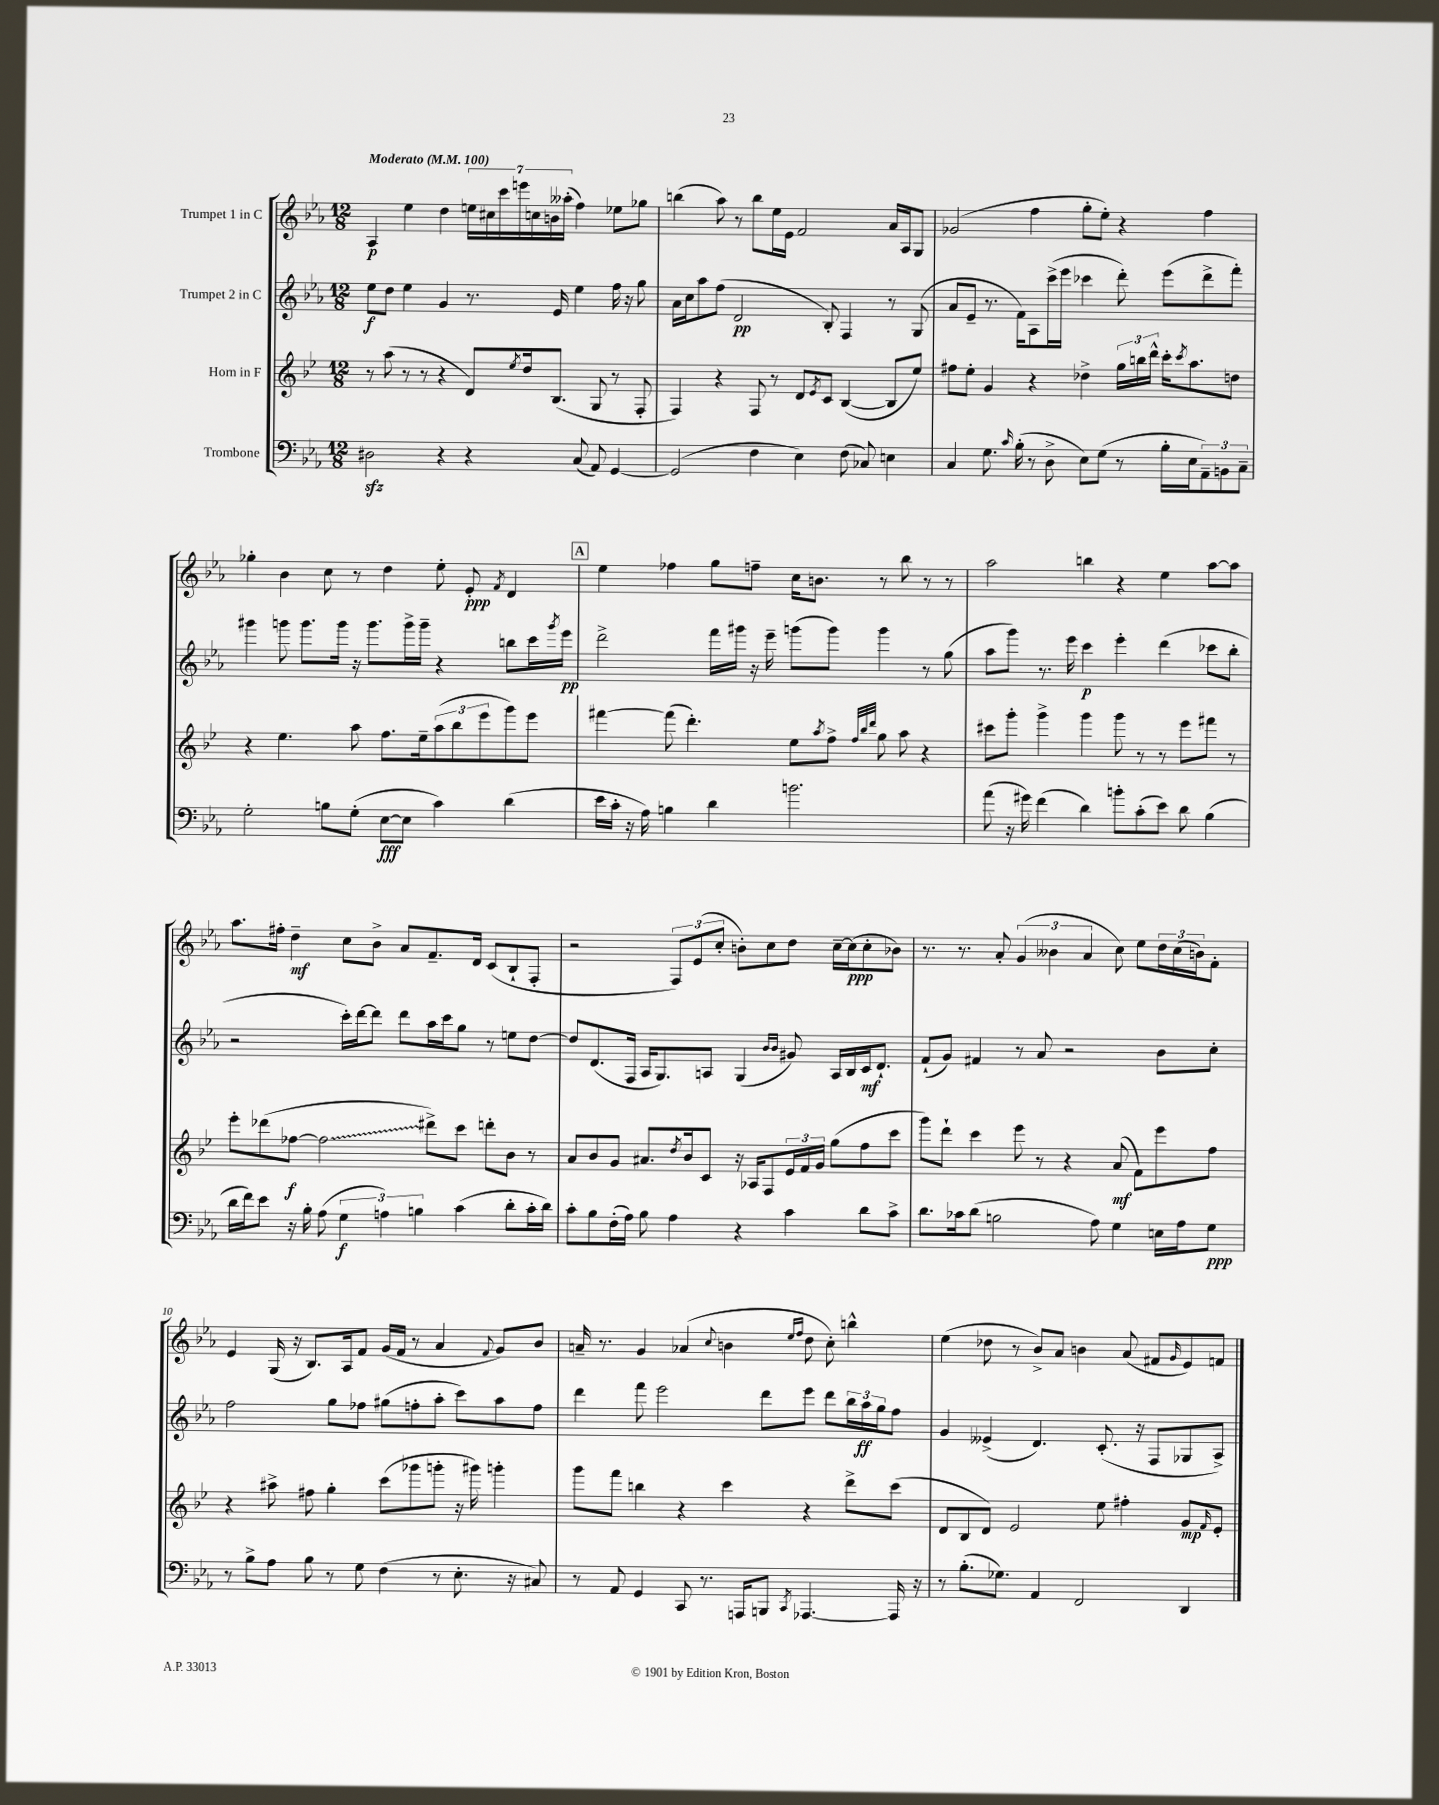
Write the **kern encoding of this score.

**kern	**kern	**kern	**kern
*staff4	*staff3	*staff2	*staff1
*clefF4	*clefG2	*clefG2	*clefG2
*k[b-e-a-]	*k[b-e-]	*k[b-e-a-]	*k[b-e-a-]
*M12/8	*M12/8	*M12/8	*M12/8
*MM100	*MM100	*MM100	*MM100
2D#\	8r	8ee-\L	4A-/
.	(8aa\	8dd\J	.
.	8r	4ee-\	4ee-\
.	8r	.	.
4r	4r	4g/	4dd\
4r	8d/L)	8.r	28ee\LL
.	.	.	28cc#\
.	.	.	28ccc\
.	.	.	28eee\
.	8qee-/	.	.
.	16dd/k	.	.
.	.	.	28cc\
.	.	.	28b\
.	(8.B-/J	16e-/	.
.	.	.	(28aa--'\JJ
(8C/	.	4ee-\	4ff\)
8AA-/)	8G/	.	.
[4GG/	8r	16ff\	8ee-\L
.	.	16r	.
.	8F'/	8gg\	8gg-\J
=	=	=	=
(2GG/]	4F/)	16a-\LL	(4bb\
.	.	16cc\J	.
.	.	8aa-\	.
.	4r	(8ff\J	8aa-\)
.	.	2d/	8r
4F\	8F/	.	8bb\L
.	8r	.	16ee-\L
.	.	.	16e-\JJ
4E-\)	8d/L	.	2f/
.	8qe-/	.	.
.	8c/J	8B-'/)	.
(8F\	([4B-/	4F/	.
8C-/)	.	.	.
4E\	8B-/]L	8r	16a-/LL
.	.	.	16A-/J
.	8ee-/J)	(8G/	8G/J
=	=	=	=
4C/	8ff#\L	8a-/L	(2g-/
.	8ee-'\J	8e-~/J	.
8.G\	4g/	8.r	.
16qqc/	.	.	.
(16B-'\	.	16f\LK)	.
8r	4r	8A-\	4ff\
8D^\	.	(16ccc^\L	.
.	.	16eee-\JJ	.
8E-\L)	4dd-^\	4ccc-\	8gg'\L
(8G\J	.	.	8ee-'\J)
8r	24gg\LL	8ddd'\)	4r
.	24bb\	.	.
.	24ddd^^\JJ	.	.
16B-'\LL	16ccc'\LK	(8eee-\L	.
.	8qccc/	.	.
16E-\J	8.aa\	.	.
12AA-~\)	.	8ddd^\	4ff\
12BB\	.	.	.
.	8dd\J	8fff'\J)	.
12C~\J	.	.	.
=	=	=	=
2G'\	4r	4ggg#\	4gg-'\
.	4.ee-\	8ggg\	4b-\
.	.	8.ggg\L	.
8B\L	.	.	8cc\
.	.	16ggg\Jk	.
(8G'\J	8aa\	16r	8r
.	.	8.ggg\L	.
[8E-\L	8.ff\L	.	4dd\
8E-\]J	.	16ggg^\L	.
.	16ee-~\k	16ggg~\JJ	.
4c\)	(12aa\	4r	8ee-'\
.	12bb-\	.	.
.	.	.	8e-'/
.	12eee-\	.	.
.	.	.	8qf/
(4d\	8ggg\)	8bb\L	4d/
.	8eee-\J	16ccc\L	.
.	.	8qggg/	.
.	.	16eee-\JJ	.
=	=	=	=
16e-\LL	[4fff#\	2ddd^\	4ee-\
16c'\JJ	.	.	.
16r	.	.	.
16A-\)	.	.	.
4B\	(8fff#\]	.	4ff-\
.	4.ddd'\)	.	.
4d\	.	16fff\LL	8gg\L
.	.	16ggg#\JJ	.
.	.	16r	8ff~\J
.	.	16eee-~\	.
2.b\	8ee-\L	(8ggg\L	16cc\LK
.	.	.	8.b\J
.	8qaa/	.	.
.	8ff^\J	8ggg\J)	.
.	32qqff/LLL	.	.
.	32qqbb-/	.	.
.	32qqddd/JJJ	.	.
.	8gg\	4ggg\	8r
.	8aa\	.	8bb-\
.	4r	8r	8r
.	.	(8gg\	8r
=	=	=	=
(8a-\	8ccc#\L	8aa-\L	2aa-\
16r	8ggg'\J	8ggg\J)	.
16g#\)	.	.	.
(4f\	4ggg^\	8.r	.
.	.	16eee-\	.
4d\)	4ggg\	4ccc\	4bb\
8b'\L	8ggg\	4eee-'\	4r
(8c'\	8r	.	.
8e-\J)	8r	(4ddd\	4ee-\
8d\	8eee-\L	.	.
(4B-\	8fff#\J	8ccc-\L	[8aa-\L
.	8r	8bb-'\J	8aa-\]J
=	=	=	=
16d\LL	8eee-'\L	2r	8.aa-\L
16f\J)	.	.	.
8e-\J	(8ddd-\	.	.
.	.	.	16ff#'\Jk
16r	[8ff-\J	.	4dd~\
16B-'\	.	.	.
(8A-\	2ff-\]	.	.
6G\	.	16ccc'\LL)	8cc\L
.	.	[16ddd\J	.
.	.	8ddd\]J	8b-^\J
6A\)	.	.	.
.	.	8ddd\L	8a-/L
6B\	.	.	.
.	8ddd#^\L)	16aa-\L	8.f~/
.	.	16ccc\J	.
(4c\	8ccc\J	8gg\J	.
.	.	.	16d/Jk
.	8ddd'\L	8r	(8c/L
8d'\L	8b-\J	8ee\L	8B-`/
16c'\L	8r	[8dd\J	8F'/J
16d\JJ)	.	.	.
=	=	=	=
8c'\L	8a/L	8dd/]L	2r
8B-\	8b-/	(8.d/	.
(16F'\L	8g/J	.	.
16A-\JJ)	.	16F/Jk	.
8B-\	8.a#/L	16A-/LK	.
.	.	8.G/)	.
4A-\	.	.	12F/L)
.	8qdd/	.	.
.	16b-/k	.	.
.	.	.	(12e-/
.	8c/J	8A/J	.
.	.	.	12cc'/J
4r	16r	(4G/	8b'\L)
.	16A-/LK	.	.
.	8F/	.	8cc\
.	.	16qqb-/LL	.
.	.	16qqb-/JJ	.
4c\	24e-/L	8g#/)	8dd\J
.	24f/	.	.
.	24g/JJ	.	.
.	(8gg\L	16A/LL	[16cc~\LL
.	.	16B-/	(16cc\]J
8d\L	8ff\	16c/J	8cc'\
.	.	8.d`/J	.
8c^\J	8ccc\J	.	8b-\J)
=	=	=	=
8.d\L	8ggg\L)	(8f`/L	8.r
.	8ddd`\J	8g/J)	.
16c-\k	.	.	8.r
(8d\J	4ccc\	4f#/	.
2B\	.	.	8a-'/
.	8eee-\	8r	(6g/
.	8r	8a-/	.
.	.	.	6b--\
.	4r	2r	.
.	.	.	6a-/
8A-\)	.	.	.
4G\	(8a/	.	8cc\)
.	8f\L)	.	8ee-\L
16E\LL	8eee-\	8b-\L	24dd\L
.	.	.	(24cc\
16A-\J	.	.	.
.	.	.	24b\J)
8G\J	8ff\J	8cc'\J	8f'\J
=	=	=	=
8r	4r	2ff\	4e-/
8B-^\L	.	.	.
8A-\J	8aa#^\	.	(16G/
.	.	.	16r
8B-\	8ff#\	.	8.B-/L)
8r	4gg'\	8gg\L	.
.	.	.	16A-/k
8G\	.	8ff-\J	8f/J
(4F\	(8ccc\L	(8gg#\L	(16g/LL
.	.	.	16f/JJ
.	8ggg-\	8ff'\	8r
8r	8ggg'\J	8aa-'\J	4a-/
8.E-'\	16r	8ccc\L)	.
.	16ggg#\)	.	.
.	.	.	8qqf/
.	4ggg'\	8aa-\	8g/L)
16r	.	.	.
8C#/)	.	8ff\J	8b-/J
=	=	=	=
8r	8ggg\L	4ddd\	16a~/
.	.	.	8.r
8AA-/	8fff\J	.	.
4GG/	4bb\	8fff\	4g/
.	.	2eee-\	.
8CC/	4r	.	(4a-/
8.r	.	.	.
.	.	.	8qqcc/
.	4ccc\	.	4b\
16AAA/LK	.	.	.
8BBB/J	.	8ddd\L	.
.	.	.	16qqee-/LL
8qCC/	.	.	16qqff/JJ
[4.AAA-/	4r	8eee-\J	8dd\
.	.	8ddd\L	8cc'\)
.	8ddd^\L	24bb-\L	4bb^^\
.	.	24aa-\	.
.	.	24gg\J	.
16AAA-/]	(8ccc\J	8ff\J	.
16r	.	.	.
=	=	=	=
8r	8d/L	4g/	(4ee-\
(8.B-'\L	8B-/	.	.
.	8d/J)	(4e--^/	8dd-\
8.G-\J)	.	.	.
.	2e-/	.	8r
4AA-/	.	4.d/)	8b-^/L)
.	.	.	8a-/J
2FF/	.	.	4b\
.	8ee-\	(8.c'/	.
.	4ff#'\	.	(8a-/
.	.	16r	.
.	.	8F/L	8f#/L
.	.	.	16qqg/
4DD/	8g/L	8G-/	8e-/)
.	16qqf/	.	.
.	8e-'/J	8A-^/J)	8f/J
==	==	==	==
*-	*-	*-	*-
